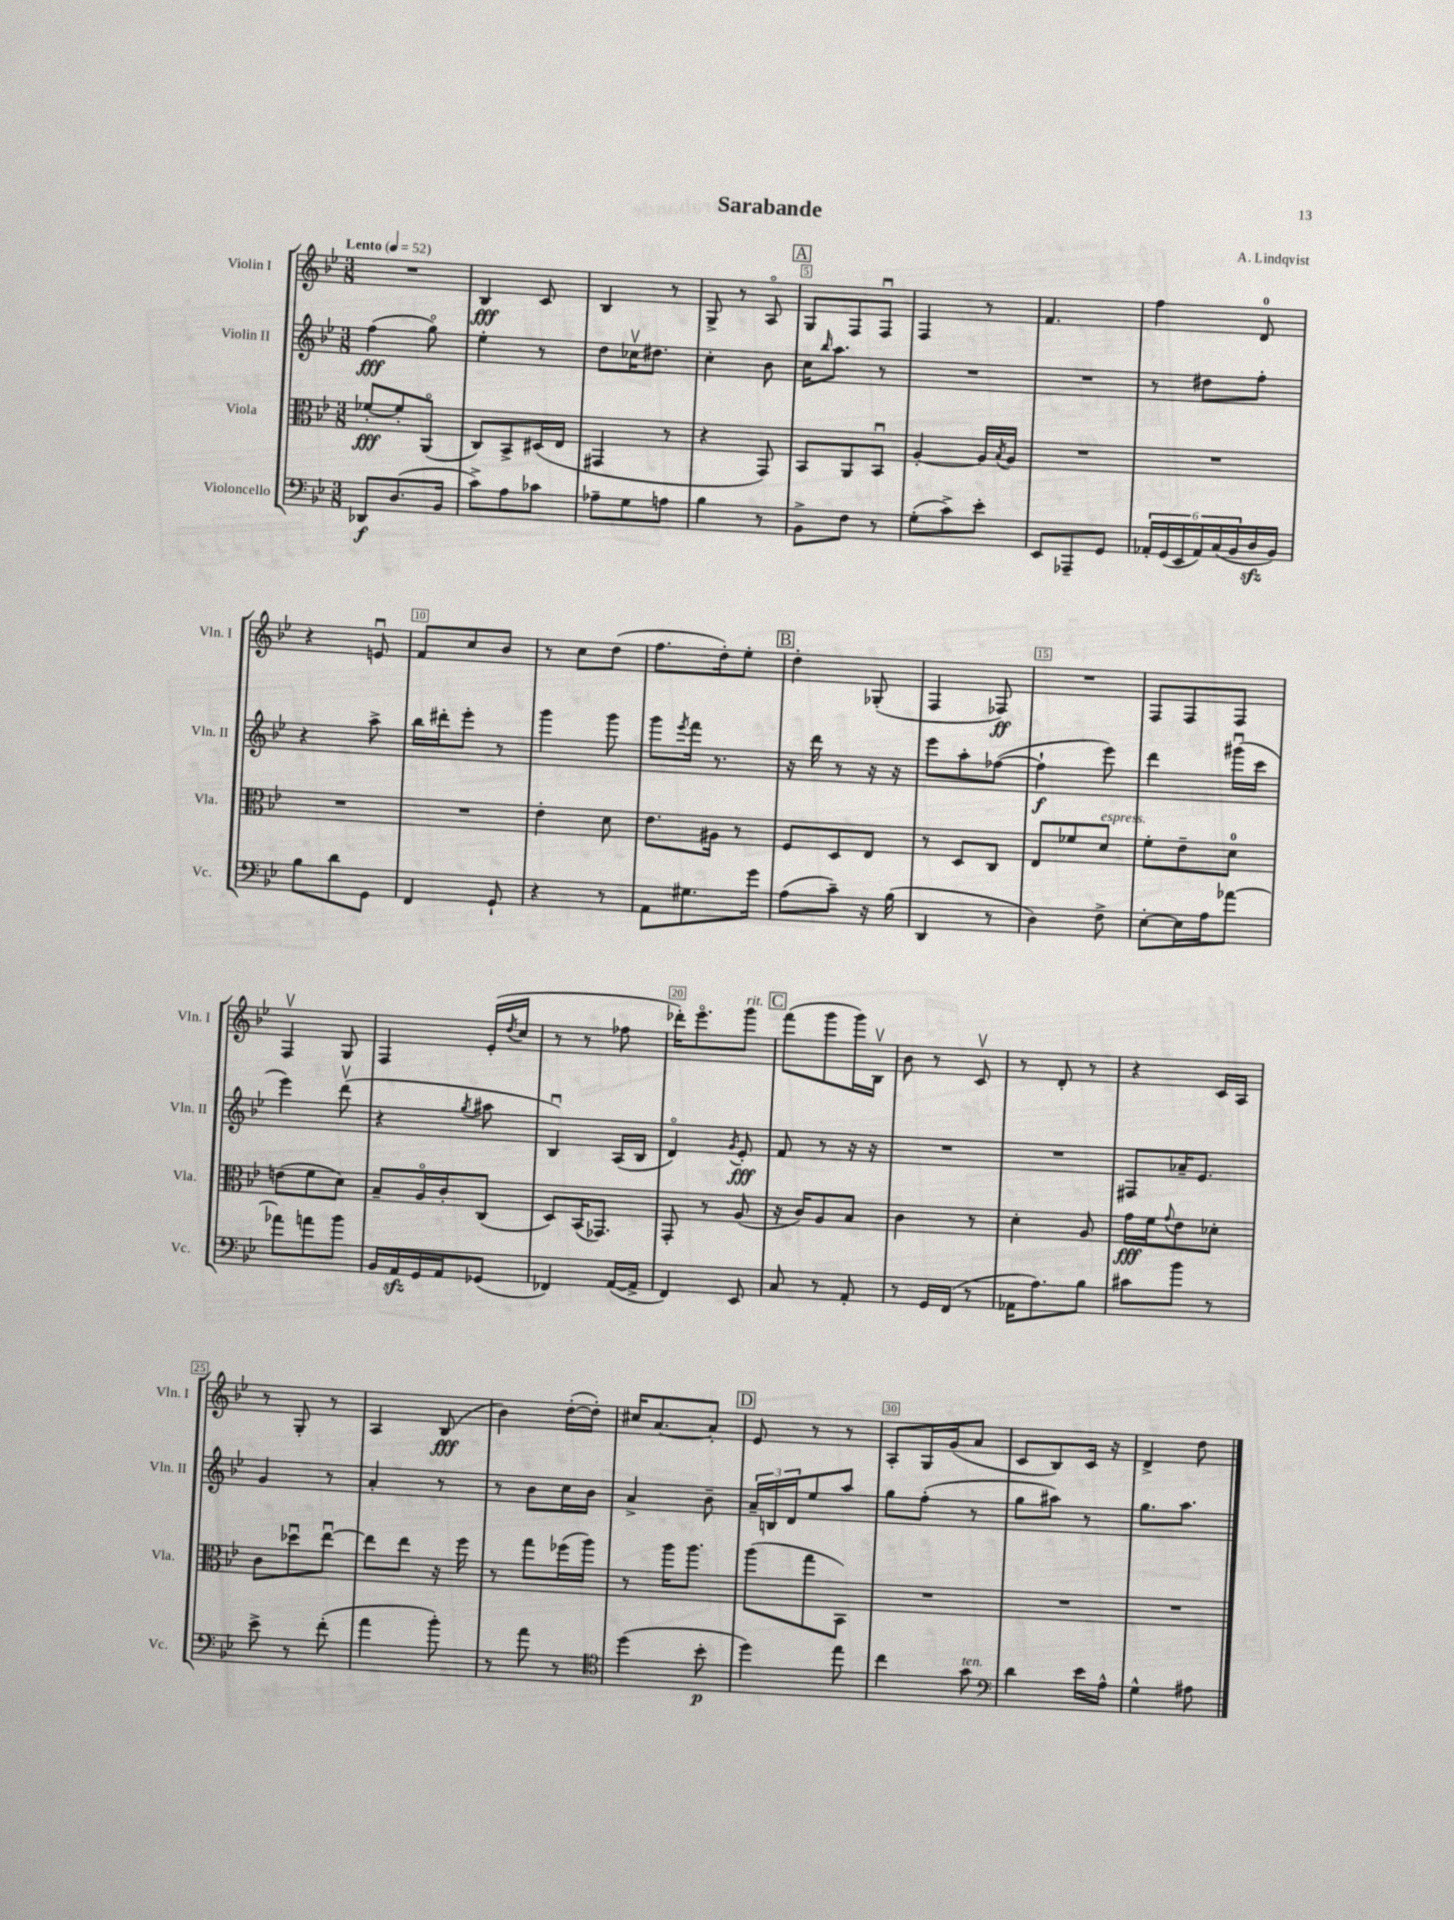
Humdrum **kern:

**kern	**dynam	**kern	**dynam	**kern	**dynam	**kern	**dynam
*part4	*part4	*part3	*part3	*part2	*part2	*part1	*part1
*staff4	*staff4	*staff3	*staff3	*staff2	*staff2	*staff1	*staff1
*I"Violoncello	*	*I"Viola	*	*I"Violin II	*	*I"Violin I	*
*I'Vc.	*	*I'Vla.	*	*I'Vln. II	*	*I'Vln. I	*
*clefF4	*	*clefC3	*	*clefG2	*	*clefG2	*
*k[b-e-]	*	*k[b-e-]	*	*k[b-e-]	*	*k[b-e-]	*
*M3/8	*	*M3/8	*	*M3/8	*	*M3/8	*
*MM52	*	*MM52	*	*MM52	*	*MM52	*
=1	=1	=1	=1	=1	=1	=1	=1
!	!	!	!	!	!	!LO:TX:a:B:t=Lento	!
8DD-X/L	f	[8f-X'/L	fff	(4ff\	fff	4.r	.
(8.D/	.	8f-'/]	.	.	.	.	.
.	.	(8AA/J	.	8gg\)	.	.	.
16BB-/Jk	.	.	.	.	.	.	.
=2	=2	=2	=2	=2	=2	=2	=2
8c^\L)	.	8C/L)	.	4ee-'\	.	4B-/	fff
8A\	.	8BB-^/	.	.	.	.	.
8c-X\J	.	(16D#X/L	.	8r	.	8c/	.
.	.	16E-/JJ	.	.	.	.	.
=3	=3	=3	=3	=3	=3	=3	=3
8A-X~\L	.	4GG#X/	.	8dd\L	.	4B-/	.
8G\	.	.	.	16cc-Xv\K	.	.	.
.	.	.	.	8.dd#X\J	.	.	.
8An\J	.	8r	.	.	.	8r	.
=4	=4	=4	=4	=4	=4	=4	=4
4B-\	.	4r	.	4cc'\	.	8G^/	.
.	.	.	.	.	.	8r	.
8r	.	8GG/)	.	8b-\	.	8A/	.
!!LO:REH:place=s1:t=A
=5	=5	=5	=5	=5	=5	=5	=5
8BB-^\L	.	8BB-/L	.	16cc\KL	.	8G/L	.
.	.	.	.	16qqbb-/	.	.	.
.	.	.	.	8.aa\J	.	.	.
8F\J	.	8AA/	.	.	.	8F/	.
8r	.	8BB-u/J	.	8r	.	8Fu/J	.
=6	=6	=6	=6	=6	=6	=6	=6
(8G'\L	.	[4A'/	.	4.r	.	4F/	.
8c^\)	.	.	.	.	.	.	.
8e-'\J	.	16A/LL]	.	.	.	8r	.
.	.	8qB-/	.	.	.	.	.
.	.	16A/JJ	.	.	.	.	.
=7	=7	=7	=7	=7	=7	=7	=7
8EE-/L	.	4.r	.	4.r	.	4.f/	.
8AAA-X~/	.	.	.	.	.	.	.
8GG/J	.	.	.	.	.	.	.
=8	=8	=8	=8	=8	=8	=8	=8
24AA-X'/LL	.	4.r	.	8r	.	4ff\	.
(24GG/	.	.	.	.	.	.	.
24EE-/	.	.	.	.	.	.	.
24AA-/)	.	.	.	8dd#X\L	.	.	.
(24C/	.	.	.	.	.	.	.
24BB-/	.	.	.	.	.	.	.
16Dzz/	.	.	.	8ff'\J	.	8d/	.
16BB-/JJ)	.	.	.	.	.	.	.
!!LO:LB:g=z
=9	=9	=9	=9	=9	=9	=9	=9
8B-\L	.	4.r	.	4r	.	4r	.
8d\	.	.	.	.	.	.	.
8GG\J	.	.	.	8aa^\	.	8enu/	.
=10	=10	=10	=10	=10	=10	=10	=10
4FF/	.	4.r	.	16bb-\LL	.	8f/L	.
.	.	.	.	16ddd#X'\J	.	.	.
.	.	.	.	8eee-'\J	.	8cc/	.
8GG`/	.	.	.	8r	.	8b-/J	.
=11	=11	=11	=11	=11	=11	=11	=11
4r	.	4e-'\	.	4ggg\	.	8r	.
.	.	.	.	.	.	8cc\L	.
8r	.	8d\	.	8ggg\	.	(8dd\J	.
=12	=12	=12	=12	=12	=12	=12	=12
8AA\L	.	8.e-\L	.	8ggg\L	.	8.ff\L	.
.	.	.	.	8qeee-/	.	.	.
8.G#X\	.	.	.	16fff\Jk	.	.	.
.	.	16A#X\Jk	.	8.r	.	16dd'\k)	.
.	.	8r	.	.	.	8ee-'\J	.
16g\Jk	.	.	.	.	.	.	.
!!LO:REH:place=s1:t=B
=13	=13	=13	=13	=13	=13	=13	=13
(8A\L	.	8F/L	.	16r	.	4dd'\	.
.	.	.	.	16ddd\	.	.	.
8c~\J)	.	8D/	.	8r	.	.	.
16r	.	8E-/J	.	16r	.	(8G-X'/	.
(16B-\	.	.	.	16r	.	.	.
=14	=14	=14	=14	=14	=14	=14	=14
4DD/	.	8r	.	8eee-\L	.	4F/	.
.	.	8D/L	.	8aa'\	.	.	.
8r	.	8C/J	.	([8ff-X\J	.	8F-X/)	ff
=15	=15	=15	=15	=15	=15	=15	=15
4D\)	.	8E-/L	.	4ff-`\]	f	4.r	.
.	.	8f-X/	.	.	.	.	.
!	!	!LO:TX:a:i:t=espress.	!	!	!	!	!
8F^\	.	8d/J	.	8eee-\)	.	.	.
=16	=16	=16	=16	=16	=16	=16	=16
[8E-'\L	.	8f'\L	.	4ddd\	.	8F/L	.
16E-\L]	.	8e-~\	.	.	.	8F/	.
16A\J	.	.	.	.	.	.	.
[8a-X\J	.	8d\J	.	(16ggg#Xu\LL	.	8F/J	.
.	.	.	.	16ccc\JJ	.	.	.
!!LO:LB:g=z
=17	=17	=17	=17	=17	=17	=17	=17
8a-X\L]	.	(8en\L	.	4eee-\)	.	4Fv/	.
8an\	.	8f\	.	.	.	.	.
8b-\J	.	8d\J)	.	(8dddv\	.	8G/	.
=18	=18	=18	=18	=18	=18	=18	=18
16BB-/LL	.	8B-~/L	.	4r	.	4F/	.
16AAzz/	.	.	.	.	.	.	.
16GG/	.	16A/L	.	.	.	.	.
16AA/J	.	16c'/J	.	.	.	.	.
.	.	.	.	8qgg/	.	.	.
(8GG-X/J	.	(8C/J	.	8aa#X\	.	(16e-'/LL	.
.	.	.	.	.	.	8qdd/	.
.	.	.	.	.	.	16cc/JJ	.
=19	=19	=19	=19	=19	=19	=19	=19
4FF-X/)	.	8D/L)	.	4B-u/)	.	8r	.
.	.	(16BB-/K	.	.	.	8r	.
.	.	8.GG-X/J)	.	.	.	.	.
([16AA/LL	.	.	.	(16A/LL	.	8ff-X\	.
16AA^/JJ]	.	.	.	16B-/JJ	.	.	.
=20	=20	=20	=20	=20	=20	=20	=20
4FF/)	.	8GG'/	.	4d/)	.	16ddd-X'\KL)	.
.	.	.	.	.	.	8.eee-\	.
.	.	8r	.	.	.	.	.
.	.	.	.	8qg/	.	.	.
!	!	!	!	!	!	!LO:TX:a:i:t=rit.	!
8EE-/	.	(8A/	.	8e-'/	fff	8ggg\J	.
!!LO:REH:place=s1:t=C
=21	=21	=21	=21	=21	=21	=21	=21
8C/	.	16r	.	8f/	.	(8fff\L	.
.	.	16c/KL)	.	.	.	.	.
8r	.	8A/	.	8r	.	8ggg\	.
8AA'/	.	8B-/J	.	16r	.	16ggg\L)	.
.	.	.	.	16r	.	16B-v\JJ	.
=22	=22	=22	=22	=22	=22	=22	=22
8r	.	4c\	.	4.r	.	8b-\	.
16GG/LL	.	.	.	.	.	8r	.
(16FF/JJ	.	.	.	.	.	.	.
8r	.	8r	.	.	.	8cv/	.
=23	=23	=23	=23	=23	=23	=23	=23
16AA-X\KL	.	4d'\	.	4.r	.	8r	.
8.A\)	.	.	.	.	.	.	.
.	.	.	.	.	.	8d'/	.
8B-\J	.	8A/	.	.	.	8r	.
=24	=24	=24	=24	=24	=24	=24	=24
8c#X\L	.	16g\LL	fff	8F#X/L	.	4r	.
.	.	16f\J	.	.	.	.	.
.	.	8qqg/	.	.	.	.	.
8b-\J	.	8e-\	.	16a-X~/K	.	.	.
.	.	.	.	8.e-/J	.	.	.
8r	.	8d-X'\J	.	.	.	16c/LL	.
.	.	.	.	.	.	16A/JJ	.
!!LO:LB:g=z
=25	=25	=25	=25	=25	=25	=25	=25
8e-^\	.	8c\L	.	4g/	.	8r	.
8r	.	8dd-Xu\	.	.	.	8G'/	.
(8f'\	.	[8ee-u\J	.	8r	.	8r	.
=26	=26	=26	=26	=26	=26	=26	=26
4a\	.	8ee-\L]	.	4a'/	.	4A/	.
.	.	8ee-\J	.	.	.	.	.
8b-'\)	.	16r	.	8r	.	(8B-/	fff
.	.	16ff\	.	.	.	.	.
=27	=27	=27	=27	=27	=27	=27	=27
8r	.	8r	.	8r	.	4b-\)	.
8a\	.	8gg\L	.	8b-\L	.	.	.
8r	.	(16ff-X\L	.	16cc\L	.	([16dd'\LL	.
.	.	16aa\JJ)	.	16b-\JJ	.	16dd'\JJ])	.
=28	=28	=28	=28	=28	=28	=28	=28
*clefC4	*	*	*	*	*	*	*
(4dd\	.	8r	.	4a^/	.	16cc#X/KL	.
.	.	.	.	.	.	[8.a/	.
.	.	16aa\KL	.	.	.	.	.
.	.	8.aa\J	.	.	.	.	.
8b-'\	p	.	.	8b-~\	.	8a'/J]	.
!!LO:REH:place=s1:t=D
=29	=29	=29	=29	=29	=29	=29	=29
4dd\)	.	(8aa\L	.	24a~/LL	.	8e-/	.
.	.	.	.	24Bn/	.	.	.
.	.	.	.	24d/J	.	.	.
.	.	8gg\	.	8ee-/	.	8r	.
8ee-\	.	8BB-\J)	.	8aa/J	.	8r	.
=30	=30	=30	=30	=30	=30	=30	=30
4cc\	.	4.r	.	8gg\L	.	8A'/L	.
.	.	.	.	(8ff'\J	.	16G/L	.
.	.	.	.	.	.	(16g/J	.
!LO:TX:a:i:t=ten.	!	!	!	!	!	!	!
8g\	.	.	.	8r	.	8a/J	.
=31	=31	=31	=31	=31	=31	=31	=31
*clefF4	*	*	*	*	*	*	*
4d\	.	4.r	.	8gg\L	.	8c/L	.
.	.	.	.	8aa#X\J)	.	8B-/)	.
16e-\LL	.	.	.	8r	.	16c/Jk	.
16A^^\JJ	.	.	.	.	.	16r	.
=32	=32	=32	=32	=32	=32	=32	=32
4G^^\	.	4.r	.	8.gg\L	.	4d^/	.
.	.	.	.	8.aa\J	.	.	.
8A#X\	.	.	.	.	.	8dd\	.
==	==	==	==	==	==	==	==
*-	*-	*-	*-	*-	*-	*-	*-
